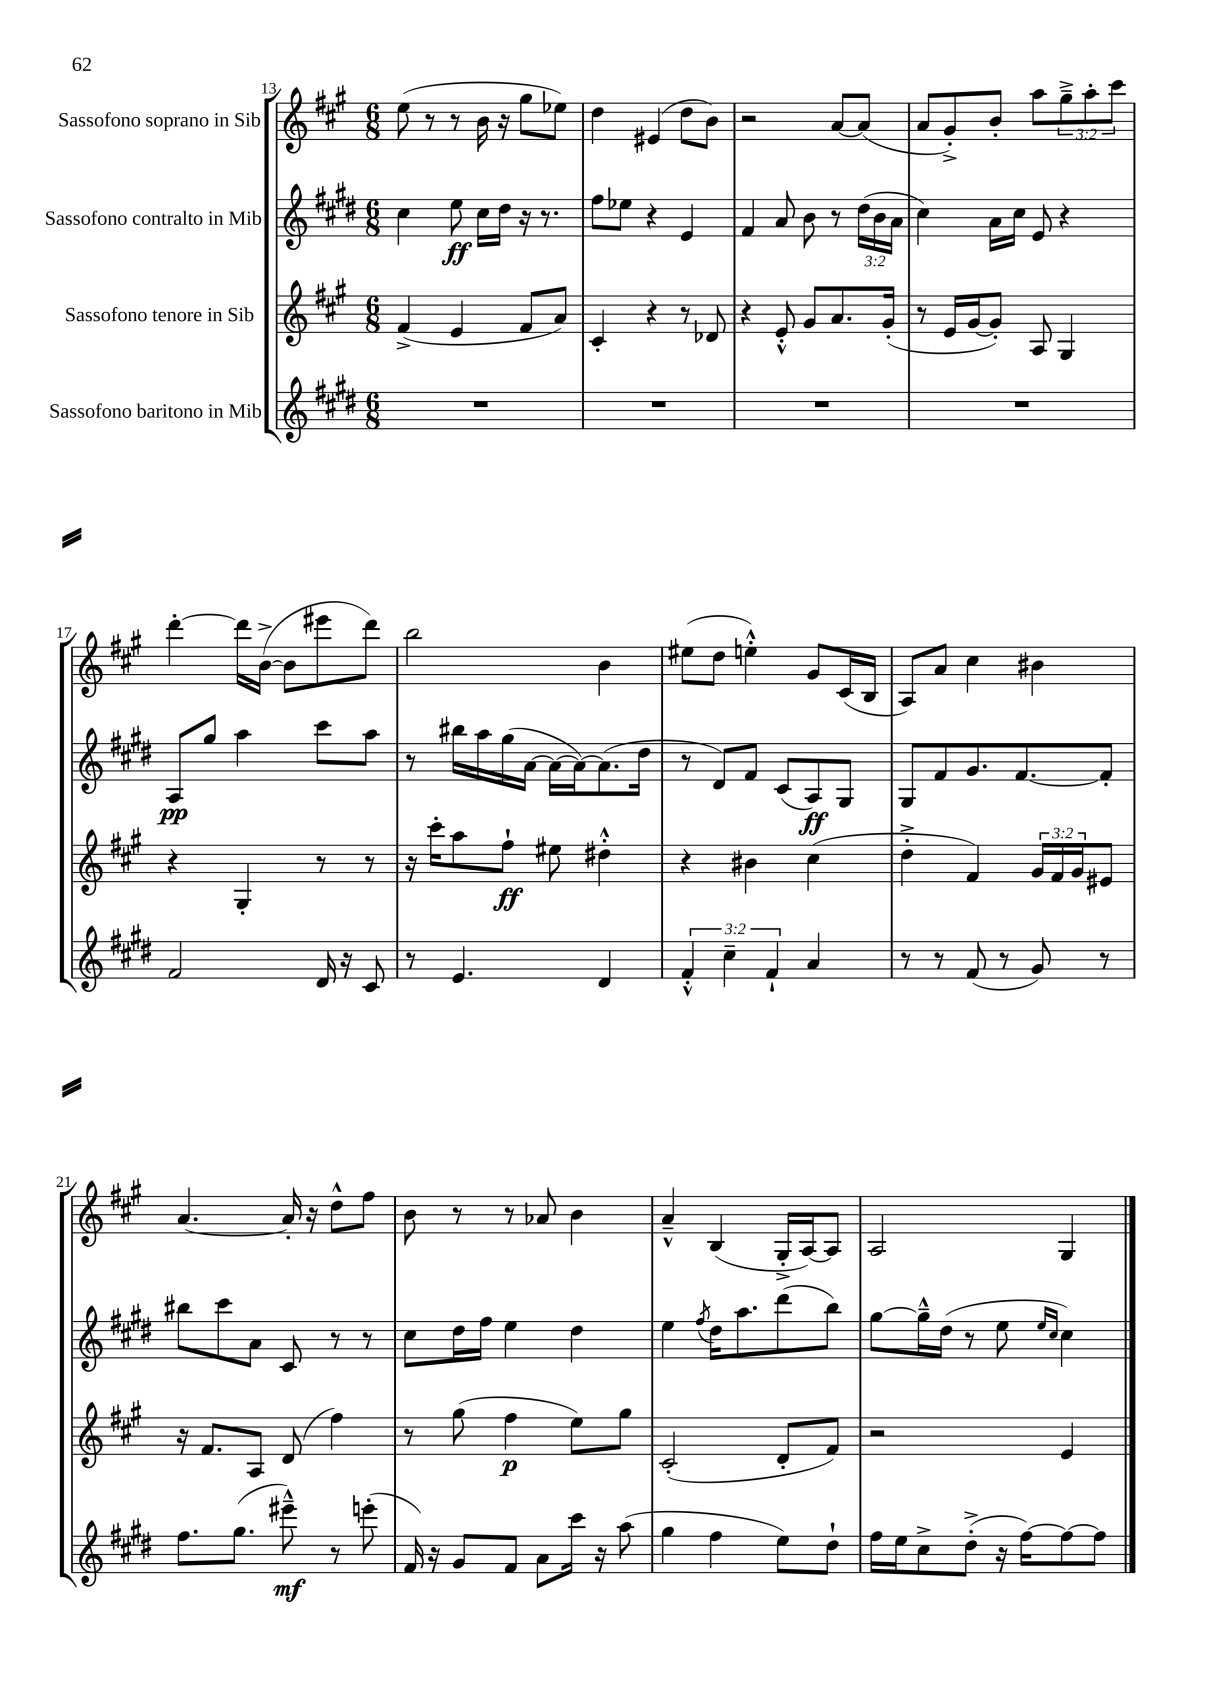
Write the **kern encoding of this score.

**kern	**dynam	**kern	**dynam	**kern	**dynam	**kern
*part4	*part4	*part3	*part3	*part2	*part2	*part1
*staff4	*staff4	*staff3	*staff3	*staff2	*staff2	*staff1
*I"Sassofono baritono in Mib	*	*I"Sassofono tenore in Sib	*	*I"Sassofono contralto in Mib	*	*I"Sassofono soprano in Sib
*clefG2	*	*clefG2	*	*clefG2	*	*clefG2
*k[f#c#g#d#]	*	*k[f#c#g#]	*	*k[f#c#g#d#]	*	*k[f#c#g#]
*M6/8	*	*M6/8	*	*M6/8	*	*M6/8
=13	=13	=13	=13	=13	=13	=13
2.r	.	(4f#^/	.	4cc#\	.	(8ee\
.	.	.	.	.	.	8r
.	.	4e/	.	8ee\	ff	8r
.	.	.	.	16cc#\LL	.	16b\
.	.	.	.	16dd#\JJ	.	16r
.	.	8f#/L	.	16r	.	8gg#\L
.	.	.	.	8.r	.	.
.	.	8a/J)	.	.	.	8ee-X\J)
=14	=14	=14	=14	=14	=14	=14
2.r	.	4c#'/	.	8ff#\L	.	4dd\
.	.	.	.	8ee-X\J	.	.
.	.	4r	.	4r	.	(4e#X/
.	.	8r	.	4e/	.	8dd\L
.	.	8d-X/	.	.	.	8b\J)
=15	=15	=15	=15	=15	=15	=15
2.r	.	4r	.	4f#/	.	2r
.	.	8e'^^/	.	8a/	.	.
.	.	8g#/L	.	8b\	.	.
.	.	8.a/	.	8r	.	[8a/L
.	.	.	.	(24dd#\LL	.	(8a/J]
.	.	.	.	24b\	.	.
.	.	(16g#'/Jk	.	.	.	.
.	.	.	.	24a\JJ	.	.
=16	=16	=16	=16	=16	=16	=16
2.r	.	8r	.	4cc#\)	.	8a/L
.	.	16e/LL	.	.	.	8g#'^/)
.	.	[16g#/J	.	.	.	.
.	.	8g#'/J])	.	16a\LL	.	8b'/J
.	.	.	.	16cc#\JJ	.	.
.	.	8A/	.	8e/	.	8aa\L
.	.	4G#/	.	4r	.	12gg#~^\
.	.	.	.	.	.	12aa'\
.	.	.	.	.	.	12ccc#\J
!!LO:LB:g=z
=17	=17	=17	=17	=17	=17	=17
2f#/	.	4r	.	8A/L	pp	[4ddd'\
.	.	.	.	8gg#/J	.	.
.	.	4G#'/	.	4aa\	.	16ddd\LL]
.	.	.	.	.	.	([16b^\JJ
.	.	.	.	.	.	8b\L]
16d#/	.	8r	.	8ccc#\L	.	8eee#X\
16r	.	.	.	.	.	.
8c#/	.	8r	.	8aa\J	.	8ddd\J)
=18	=18	=18	=18	=18	=18	=18
8r	.	16r	.	8r	.	2bb\
.	.	16ccc#'\KL	.	.	.	.
4.e/	.	8aa\	.	16bb#X\LL	.	.
.	.	.	.	16aa\	.	.
.	.	8ff#`\J	ff	(16gg#\	.	.
.	.	.	.	[16a\JJ	.	.
.	.	8ee#X\	.	16a\LL_	.	.
.	.	.	.	16a\J_)	.	.
4d#/	.	4dd#X'^^\	.	(8.a\]	.	4b\
.	.	.	.	16dd#\Jk	.	.
=19	=19	=19	=19	=19	=19	=19
6f#'^^/	.	4r	.	8r	.	(8ee#X\L
.	.	.	.	8d#/L)	.	8dd\J
6cc#~\	.	.	.	.	.	.
.	.	4b#X\	.	8f#/J	.	4een'^^\)
6f#`/	.	.	.	.	.	.
.	.	.	.	(8c#/L	.	.
4a/	.	(4cc#\	.	8A/)	ff	8g#/L
.	.	.	.	8G#/J	.	(16c#/L
.	.	.	.	.	.	16B/JJ
=20	=20	=20	=20	=20	=20	=20
8r	.	4dd'^\	.	8G#/L	.	8A/L)
8r	.	.	.	8f#/	.	8a/J
(8f#/	.	4f#/)	.	8.g#/	.	4cc#\
8r	.	.	.	.	.	.
.	.	.	.	[8.f#/	.	.
8g#/)	.	24g#/LL	.	.	.	4b#X\
.	.	24f#/	.	.	.	.
.	.	24g#/J	.	.	.	.
8r	.	8e#X/J	.	8f#'/J]	.	.
!!LO:LB:g=z
=21	=21	=21	=21	=21	=21	=21
8.ff#\L	.	16r	.	8bb#X\L	.	[4.a/
.	.	8.f#/L	.	.	.	.
.	.	.	.	8ccc#\	.	.
(8.gg#\J	.	.	.	.	.	.
.	.	8A/J	.	8a\J	.	.
8eee#X~^^\)	mf	(8d/	.	8c#/	.	16a'/]
.	.	.	.	.	.	16r
8r	.	4ff#\)	.	8r	.	8dd^^\L
(8eeen'\	.	.	.	8r	.	8ff#\J
=22	=22	=22	=22	=22	=22	=22
16f#/)	.	8r	.	8cc#\L	.	8b\
16r	.	.	.	.	.	.
8g#/L	.	(8gg#\	.	16dd#\L	.	8r
.	.	.	.	16ff#\JJ	.	.
8f#/J	.	4ff#\	p	4ee\	.	8r
8a\L	.	.	.	.	.	8a-X/
16ccc#\Jk	.	8ee\L)	.	4dd#\	.	4b\
16r	.	.	.	.	.	.
(8aa\	.	8gg#\J	.	.	.	.
=23	=23	=23	=23	=23	=23	=23
4gg#\	.	(2c#'/	.	4ee\	.	4a~^^/
.	.	.	.	8qff#/	.	.
4ff#\	.	.	.	16dd#\KL	.	(4B/
.	.	.	.	8.aa\	.	.
8ee\L)	.	8d'/L	.	(8ddd#\	.	16G#'^/LL
.	.	.	.	.	.	[16A/J)
8dd#`\J	.	8f#/J)	.	8bb\J)	.	8A/J]
=24	=24	=24	=24	=24	=24	=24
16ff#\LL	.	2r	.	[8gg#\L	.	2A/
16ee\J	.	.	.	.	.	.
8cc#^\	.	.	.	16gg#~^^\L]	.	.
.	.	.	.	(16dd#\JJ	.	.
(8dd#'^\J	.	.	.	8r	.	.
16r	.	.	.	8ee\	.	.
[16ff#\KL)	.	.	.	.	.	.
.	.	.	.	16qqee/LL	.	.
.	.	.	.	16qqcc#/JJ	.	.
8ff#\_	.	4e/	.	4cc#\)	.	4G#/
8ff#\J]	.	.	.	.	.	.
==	==	==	==	==	==	==
*-	*-	*-	*-	*-	*-	*-
